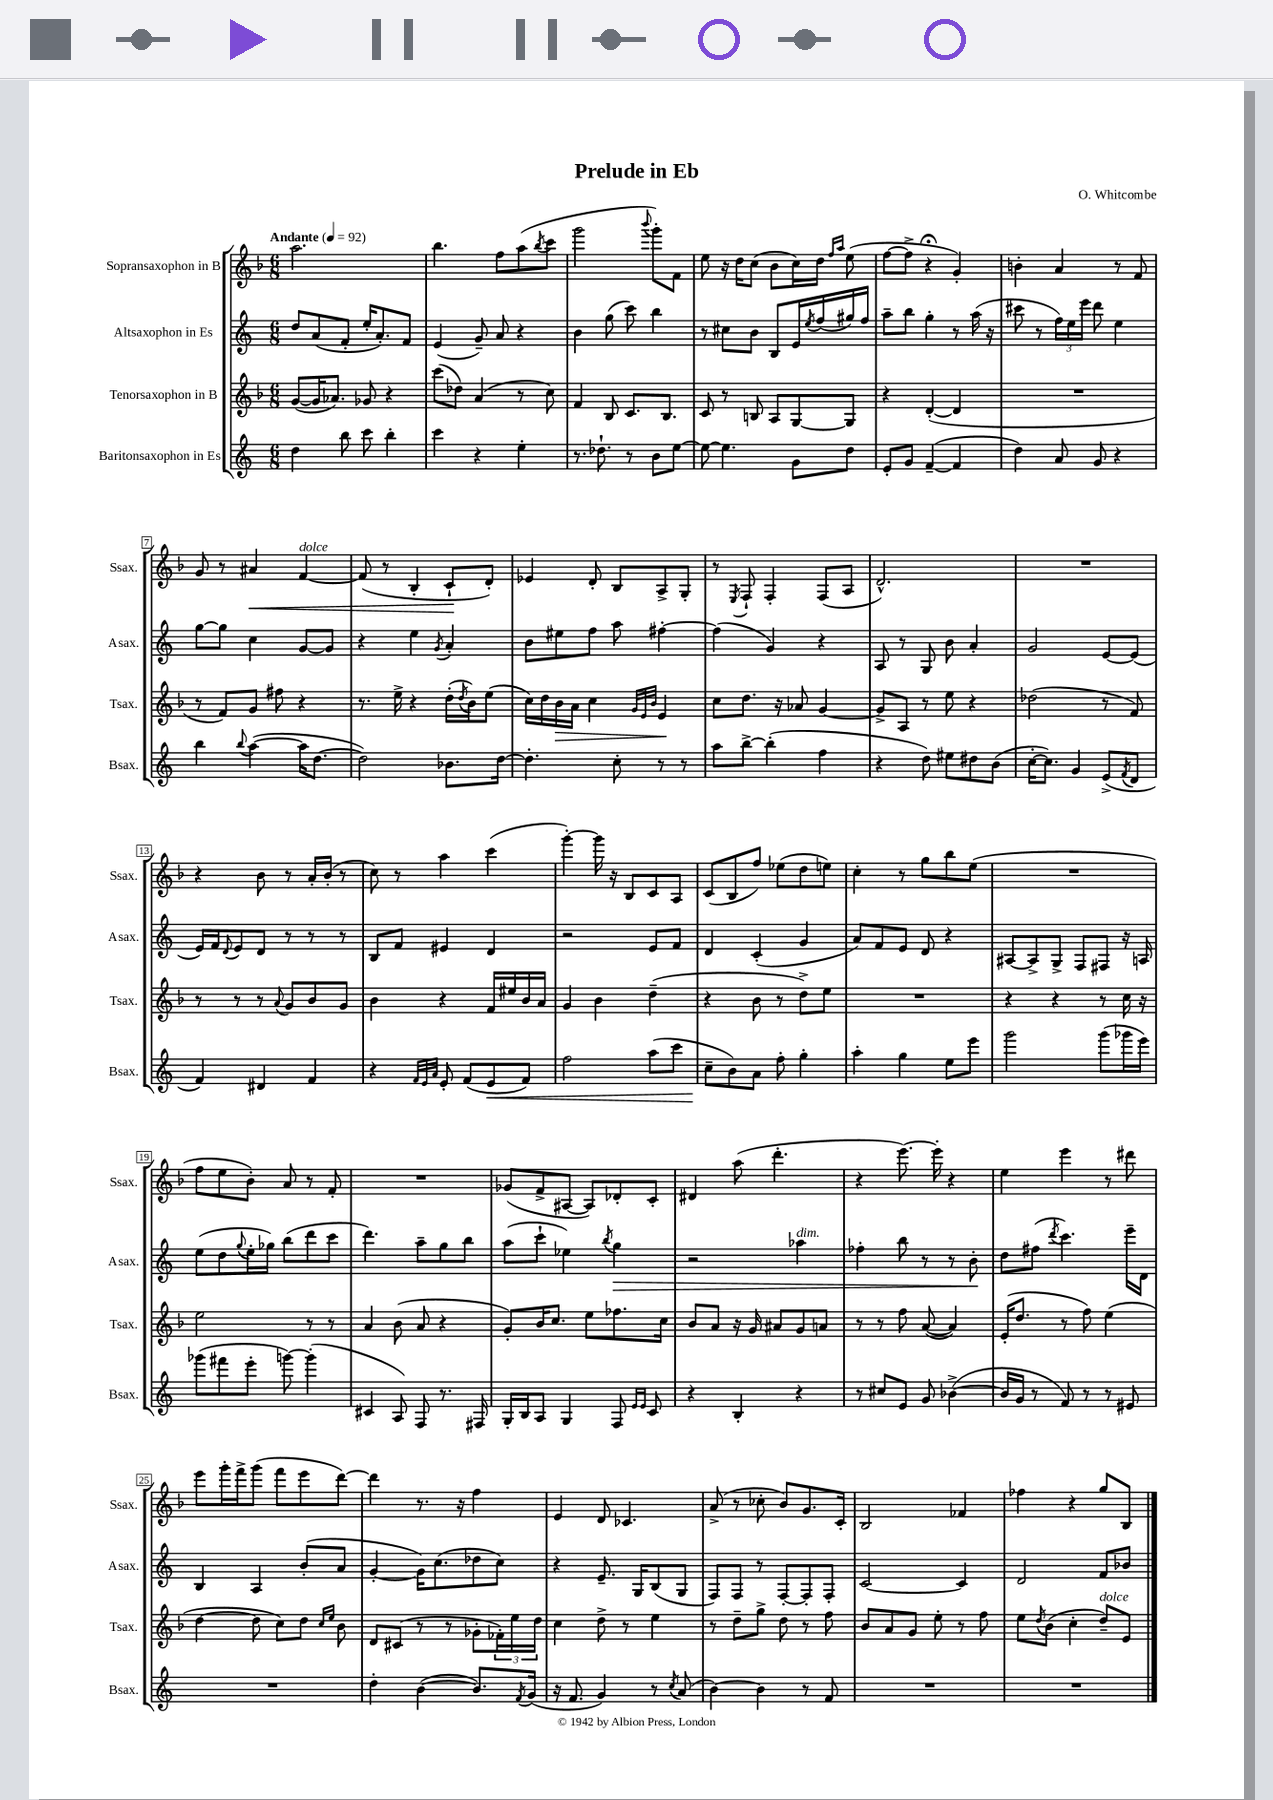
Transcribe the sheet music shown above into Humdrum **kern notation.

**kern	**dynam	**kern	**dynam	**kern	**dynam	**kern	**dynam
*part4	*part4	*part3	*part3	*part2	*part2	*part1	*part1
*staff4	*staff4	*staff3	*staff3	*staff2	*staff2	*staff1	*staff1
*I"Baritonsaxophon in Es	*	*I"Tenorsaxophon in B	*	*I"Altsaxophon in Es	*	*I"Sopransaxophon in B	*
*I'Bsax.	*	*I'Tsax.	*	*I'Asax.	*	*I'Ssax.	*
*clefG2	*	*clefG2	*	*clefG2	*	*clefG2	*
*k[]	*	*k[b-]	*	*k[]	*	*k[b-]	*
*M6/8	*	*M6/8	*	*M6/8	*	*M6/8	*
*MM92	*	*MM92	*	*MM92	*	*MM92	*
=1	=1	=1	=1	=1	=1	=1	=1
!	!	!	!	!	!	!LO:TX:a:B:t=Andante	!
4dd\	.	([8g/L	.	8dd/L	.	2.aa\	.
.	.	16g/K]	.	(8a/	.	.	.
.	.	8.a-X/J)	.	.	.	.	.
8bb\	.	.	.	8f'/J	.	.	.
8ccc\	.	8g-X/	.	16ee'/KL	.	.	.
.	.	.	.	8.a'/)	.	.	.
4bb'\	.	4r	.	.	.	.	.
.	.	.	.	8f/J	.	.	.
=2	=2	=2	=2	=2	=2	=2	=2
4ccc\	.	(8ccc\L	.	(4e/	.	4.bb-\	.
.	.	8dd-X\J)	.	.	.	.	.
4r	.	(4a/	.	8g~/)	.	.	.
.	.	.	.	8a/	.	8ff\L	.
4ee'\	.	8r	.	4r	.	(8aa\	.
.	.	.	.	.	.	8qbb-/	.
.	.	8cc\)	.	.	.	8ccc\J	.
=3	=3	=3	=3	=3	=3	=3	=3
8.r	.	4f/	.	4b\	.	2ggg\	.
8.dd-X`\	.	.	.	.	.	.	.
.	.	8B-/	.	(8gg\	.	.	.
8r	.	8.c/L	.	8ccc\)	.	.	.
.	.	.	.	.	.	8qqbbb-/	.
8b\L	.	.	.	4bb\	.	8ggg'\L)	.
.	.	8.B-/J	.	.	.	.	.
[8ee\J	.	.	.	.	.	8f\J	.
=4	=4	=4	=4	=4	=4	=4	=4
8ee\_	.	8c/	.	8r	.	8ee\	.
4.ee\]	.	8r	.	8cc#X\L	.	16r	.
.	.	.	.	.	.	16dd\KL	.
.	.	8Bn/	.	8b\J	.	(8cc\J	.
.	.	8A/L	.	8B/L	.	8b-\L	.
8g\L	.	[8G/	.	16e/L	.	16cc\L)	.
.	.	.	.	8qee/	.	.	.
.	.	.	.	(16ff/	.	16dd\JJ	.
.	.	.	.	.	.	16qqff/LL	.
.	.	.	.	.	.	16qqaa/JJ	.
8dd\J	.	8G/J]	.	16gg#X/)	.	(8ee\	.
.	.	.	.	16ff/JJ	.	.	.
=5	=5	=5	=5	=5	=5	=5	=5
8e'/L	.	4r	.	8aa~\L	.	[8ff\L	.
8g/J	.	.	.	8bb\J	.	8ff^\J]	.
([4f~/	.	([4d'/	.	4gg'\	.	4r;<	.
4f/]	.	4d/]	.	8r	.	4g'/)	.
.	.	.	.	(16aa\	.	.	.
.	.	.	.	16r	.	.	.
=6	=6	=6	=6	=6	=6	=6	=6
4dd\)	.	2.r	.	8ccc#X\	.	4bn'\	.
.	.	.	.	8r	.	.	.
8a/	.	.	.	24ff\LL)	.	4a/	.
.	.	.	.	24ee\	.	.	.
.	.	.	.	24eee\JJ	.	.	.
8g/	.	.	.	8ddd\	.	.	.
4r	.	.	.	4ee\	.	8r	.
.	.	.	.	.	.	8f/	.
!!LO:LB:g=z
=7	=7	=7	=7	=7	=7	=7	=7
4bb\	.	8r	.	[8gg\L	.	8g/	.
.	.	8f/L)	.	8gg\J]	.	8r	.
8qqbb/	.	.	.	.	.	.	.
!	!	!	!	!	!	!	!LO:HP:b
([4aa\	.	8g/J	.	4cc\	.	4a#X/	<
.	.	8ff#X\	.	.	.	.	.
!	!	!	!	!	!	!LO:TX:a:i:t=dolce	!
16aa\KL]	.	4r	.	[8g/L	.	[4f/	.
[8.dd\J	.	.	.	.	.	.	.
.	.	.	.	8g/J]	.	.	.
=8	=8	=8	=8	=8	=8	=8	=8
2dd\])	.	8.r	.	4r	.	(8f/]	.
.	.	.	.	.	.	8r	.
.	.	16ee^\	.	.	.	.	.
.	.	4r	.	4ee\	.	4B-'/	.
.	.	.	.	8qg/	.	.	.
8.b-X\L	.	(16dd'\LL	.	4a'/	.	8c`/L	.
.	.	8qdd/	.	.	.	.	.
.	.	16b-\J)	.	.	.	.	.
.	.	(8ee\J	.	.	.	8d'/J)	[
[16dd\Jk	.	.	.	.	.	.	.
=9	=9	=9	=9	=9	=9	=9	=9
4.dd'\]	.	16cc\LL)	.	8b\L	.	4e-X/	.
.	.	16dd\	.	.	.	.	.
!	!	!	!LO:HP:b	!	!	!	!
.	.	16b-\	>	8ee#X\	.	.	.
.	.	16a\JJ	.	.	.	.	.
.	.	4cc\	.	8ff\J	.	8d'/	.
8cc'\	.	.	.	8aa\	.	8B-/L	.
.	.	32qqg/LLL	.	.	.	.	.
.	.	32qqe/	.	.	.	.	.
.	.	32qqb-/JJJ	.	.	.	.	.
8r	.	4e/	.	[4ff#X'\	.	8A^/	.
8r	.	.	.	.	.	8G'/J	.
.	.	.	]	.	.	.	.
=10	=10	=10	=10	=10	=10	=10	=10
8aa\L	.	8cc\L	.	(4ff#\]	.	8r	.
.	.	.	.	.	.	8qE/	.
[8bb^\J	.	8.dd\J	.	.	.	8F`/	.
(4bb'\]	.	.	.	4g/)	.	4F'/	.
.	.	16r	.	.	.	.	.
.	.	8a-X/	.	.	.	.	.
4ff\	.	[4g/	.	4r	.	(8F/L	.
.	.	.	.	.	.	8A/J	.
=11	=11	=11	=11	=11	=11	=11	=11
4r	.	8g^/L]	.	8A/	.	2.d^^/)	.
.	.	8A/J	.	8r	.	.	.
8dd\)	.	8r	.	8G/	.	.	.
8ee#X\L	.	8ee\	.	8b\	.	.	.
8dd#X\	.	4r	.	4a'/	.	.	.
(8b\J	.	.	.	.	.	.	.
=12	=12	=12	=12	=12	=12	=12	=12
[16cc'\KL	.	(2dd-X\	.	2g/	.	2.r	.
8.cc\J])	.	.	.	.	.	.	.
4g/	.	.	.	.	.	.	.
(8e^/L	.	8r	.	[8e/L	.	.	.
8qf/	.	.	.	.	.	.	.
8d/J	.	8f/)	.	(8e/J]	.	.	.
!!LO:LB:g=z
=13	=13	=13	=13	=13	=13	=13	=13
4f/)	.	8r	.	16e/LL)	.	4r	.
.	.	.	.	16f/J	.	.	.
.	.	.	.	8qqd/	.	.	.
.	.	8r	.	8e/	.	.	.
4d#X/	.	8r	.	8d/J	.	8b-\	.
.	.	8qqa/	.	.	.	.	.
.	.	8g/L	.	8r	.	8r	.
4f/	.	8b-/	.	8r	.	16a'/LL	.
.	.	.	.	.	.	(16b-'/JJ	.
.	.	8g/J	.	8r	.	8r	.
=14	=14	=14	=14	=14	=14	=14	=14
4r	.	4b-\	.	8B/L	.	8cc\)	.
.	.	.	.	8f/J	.	8r	.
32qqf/LLL	.	.	.	.	.	.	.
32qqe/	.	.	.	.	.	.	.
32qqa/JJJ	.	.	.	.	.	.	.
8e'/	.	4r	.	4e#X/	.	4aa\	.
(8f/L	.	.	.	.	.	.	.
!	!LO:HP:b	!	!	!	!	!	!
8e/	<	16f/LL	.	4d/	.	(4ccc\	.
.	.	16ee#X/	.	.	.	.	.
8f/J)	.	16b-/	.	.	.	.	.
.	.	16a/JJ	.	.	.	.	.
=15	=15	=15	=15	=15	=15	=15	=15
2ff\	.	4g/	.	2r	.	[4ggg'\)	.
.	.	4b-\	.	.	.	16ggg\]	.
.	.	.	.	.	.	16r	.
.	.	.	.	.	.	8B-/L	.
(8aa\L	.	(4dd~\	.	8e/L	.	8c/	.
8ccc\J	.	.	.	8f/J	.	8A/J	.
=16	=16	=16	=16	=16	=16	=16	=16
8cc~\L	.	4r	.	4d/	.	(8c/L	.
8b\)	[	.	.	.	.	8B-/	.
8a\J	.	8b-\	.	(4c'/	.	8ff/J)	.
8ff'\	.	8r	.	.	.	(8ee-X\L	.
4gg'\	.	8dd^\L)	.	4g/	.	8dd\	.
.	.	8ee\J	.	.	.	8een\J)	.
=17	=17	=17	=17	=17	=17	=17	=17
4aa'\	.	2.r	.	8a/L)	.	4cc'\	.
.	.	.	.	8f/	.	.	.
4gg\	.	.	.	8e/J	.	8r	.
.	.	.	.	8d/	.	8gg\L	.
8ee\L	.	.	.	4r	.	8bb-\	.
8eee\J	.	.	.	.	.	(8ee\J	.
=18	=18	=18	=18	=18	=18	=18	=18
2ggg\	.	4r	.	[8A#X/L	.	2.r	.
.	.	.	.	8A#^/]	.	.	.
.	.	4r	.	8G^/J	.	.	.
.	.	.	.	8F/L	.	.	.
(8ggg\L	.	8r	.	8F#X/J	.	.	.
16ggg-X\L	.	16cc\	.	16r	.	.	.
16eee\JJ)	.	16r	.	16An/	.	.	.
!!LO:LB:g=z
=19	=19	=19	=19	=19	=19	=19	=19
(8ggg-X\L	.	2ee\	.	(8ee\L	.	8ff\L	.
8fff#X\	.	.	.	8dd\	.	8ee\	.
.	.	.	.	8qqgg/	.	.	.
8eee'\J	.	.	.	16ee'\L	.	8b-'\J)	.
.	.	.	.	16gg-X\JJ)	.	.	.
[8gggn\)	.	.	.	(8bb\L	.	8a/	.
(4ggg'\]	.	8r	.	8ddd\	.	8r	.
.	.	8r	.	8ccc\J	.	8f'/	.
=20	=20	=20	=20	=20	=20	=20	=20
4c#X/	.	4a/	.	4.ddd\)	.	2.r	.
8A/)	.	(8b-\	.	.	.	.	.
8F/	.	8a/	.	8aa~\L	.	.	.
8.r	.	4r	.	8gg\	.	.	.
.	.	.	.	8bb\J	.	.	.
16F#X/	.	.	.	.	.	.	.
=21	=21	=21	=21	=21	=21	=21	=21
16G'/LL	.	8g'/L)	.	(8aa\L	.	(8g-X/L	.
16B/J	.	.	.	.	.	.	.
8A/J	.	16b-/K	.	8ccc`\J	.	8f^/	.
.	.	8.cc/J	.	.	.	.	.
4G/	.	.	.	4ee-X\)	.	[8A#X/J	.
.	.	8ee\L	.	.	.	8A#/L])	.
.	.	.	.	8qbb/	.	.	.
!	!	!	!	!	!LO:HP:b	!	!
8F/	.	8.ff-X\	.	4gg\	>	8d-X'/	.
16qqe/LL	.	.	.	.	.	.	.
16qqe/JJ	.	.	.	.	.	.	.
8c/	.	.	.	.	.	8c'/J	.
.	.	16cc\Jk	.	.	.	.	.
=22	=22	=22	=22	=22	=22	=22	=22
4r	.	8b-/L	.	2r	.	4d#X/	.
.	.	8a/J	.	.	.	.	.
4B'/	.	16r	.	.	.	(8aa\	.
.	.	16g/	.	.	.	.	.
.	.	8a#X/L	.	.	.	4.ddd'\	.
!	!	!	!	!LO:TX:a:i:t=dim.	!	!	!
4r	.	8g/	.	4aa-X\	.	.	.
.	.	8an/J	.	.	.	.	.
=23	=23	=23	=23	=23	=23	=23	=23
8r	.	8r	.	4ff-X'\	.	4r	.
8cc#X/L	.	8r	.	.	.	.	.
8e/J	.	8ff\	.	8bb\	.	[8.eee\)	.
8g/	.	([8a/	.	8r	.	.	.
.	.	.	.	.	.	16eee'\]	.
([4b-X^\	.	4a/])	.	8r	.	4r	.
.	.	.	.	8b'\	.	.	.
.	.	.	.	.	]	.	.
=24	=24	=24	=24	=24	=24	=24	=24
16b-/LL]	.	(16e'/KL	.	8dd\L	.	4ee\	.
16g/JJ	.	8.dd/J	.	.	.	.	.
8r	.	.	.	(8ff#X\J	.	.	.
.	.	.	.	8qddd/	.	.	.
8f/)	.	8r	.	4.ccc\)	.	4eee\	.
8r	.	8ff\)	.	.	.	.	.
8r	.	(4ee\	.	.	.	8r	.
8e#X/	.	.	.	16eee~\LL	.	8ddd#X\	.
.	.	.	.	16d\JJ	.	.	.
!!LO:LB:g=z
=25	=25	=25	=25	=25	=25	=25	=25
2.r	.	[4dd\	.	4B/	.	8eee\L	.
.	.	.	.	.	.	16ggg'\L	.
.	.	.	.	.	.	16fff^\J	.
.	.	8dd\]	.	4A/	.	(8ggg\J	.
.	.	8cc\L)	.	.	.	8fff\L	.
.	.	8dd\J	.	(8b'/L	.	8eee\	.
.	.	16qqcc/LL	.	.	.	.	.
.	.	16qqee/JJ	.	.	.	.	.
.	.	8b-\	.	8a/J	.	[8ddd\J)	.
=26	=26	=26	=26	=26	=26	=26	=26
4dd'\	.	8d/L	.	[4g'/	.	4ddd\]	.
.	.	(8c#X/J	.	.	.	.	.
([4b\	.	8r	.	16g\KL])	.	8.r	.
.	.	.	.	(8.cc\	.	.	.
.	.	8r	.	.	.	.	.
.	.	.	.	.	.	16r	.
8.b/L])	.	8g-X'\L	.	8dd-X\	.	4ff\	.
.	.	24f-X'\L)	.	8cc\J)	.	.	.
.	.	24ee\	.	.	.	.	.
8qf/	.	.	.	.	.	.	.
(16g/Jk	.	.	.	.	.	.	.
.	.	24dd\JJ	.	.	.	.	.
=27	=27	=27	=27	=27	=27	=27	=27
16r	.	4cc\	.	4r	.	4e/	.
8.f/	.	.	.	.	.	.	.
4g/)	.	8dd^\	.	8.e~/	.	8d/	.
.	.	8r	.	.	.	4.c-X/	.
.	.	.	.	16G/KL	.	.	.
8r	.	4ee\	.	(8B/	.	.	.
8qcc/	.	.	.	.	.	.	.
(8a/	.	.	.	8G/J	.	.	.
=28	=28	=28	=28	=28	=28	=28	=28
[4b\)	.	8r	.	8F/L)	.	(8a^/	.
.	.	8dd~\L	.	8F/J	.	8r	.
4b\]	.	8gg^\J	.	8r	.	8cc-X'\	.
.	.	8dd\	.	[8F'/L	.	8b-/L)	.
8r	.	8r	.	8F'/]	.	8.g/	.
8f/	.	8ff\	.	8F'/J	.	.	.
.	.	.	.	.	.	16c'/Jk	.
=29	=29	=29	=29	=29	=29	=29	=29
2.r	.	8b-/L	.	[2c/	.	2B-/	.
.	.	8a/	.	.	.	.	.
.	.	8g/J	.	.	.	.	.
.	.	8ee'\	.	.	.	.	.
.	.	8r	.	4c/]	.	4f-X/	.
.	.	8ff\	.	.	.	.	.
=30	=30	=30	=30	=30	=30	=30	=30
2.r	.	8ee\L	.	2d/	.	4ff-X\	.
.	.	8qdd/	.	.	.	.	.
.	.	(8b-\J	.	.	.	.	.
.	.	4cc'\	.	.	.	4r	.
!	!	!LO:TX:a:i:t=dolce	!	!	!	!	!
.	.	8dd~/L)	.	8f/L	.	8gg/L	.
.	.	8e/J	.	8b-X/J	.	8B-/J	.
==	==	==	==	==	==	==	==
*-	*-	*-	*-	*-	*-	*-	*-
